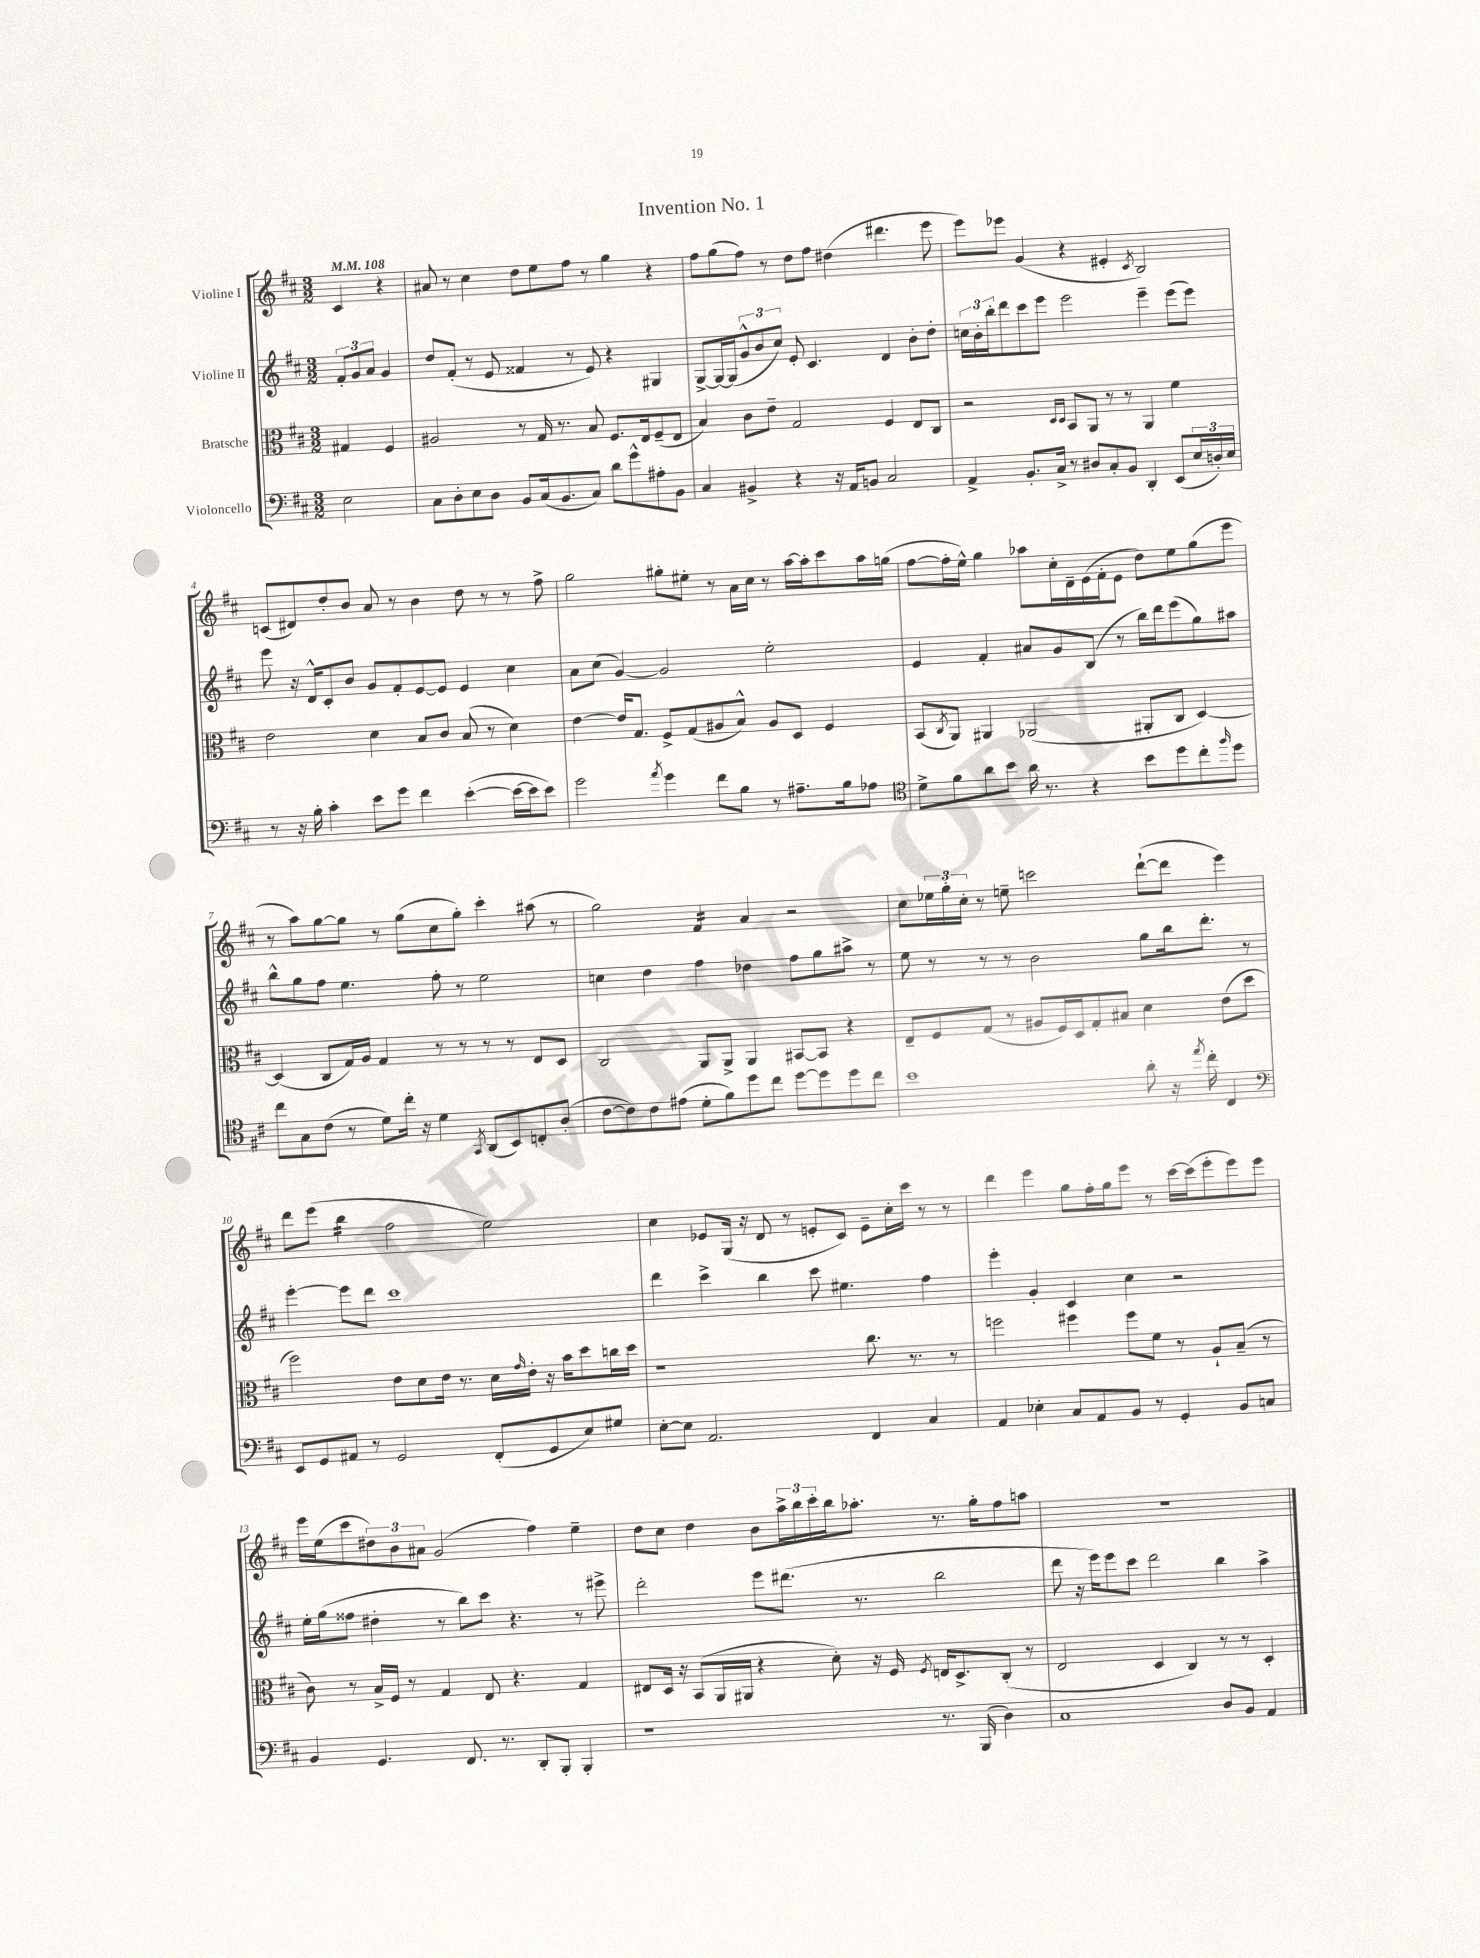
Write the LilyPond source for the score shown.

\header { title = "Invention No. 1" }
<<
\new StaffGroup <<
\new Staff = "s0" \with { instrumentName = "Violine I" } {
    \clef treble \key d \major \numericTimeSignature \time 3/2 \partial 2 \tempo 4 = 108
    cis'4 r4 |
    ais'8 r8 cis''4 d''8 e''8 fis''8 r8 g''4 r4 |
    fis''8 g''8( fis''8) r8 d''8 fis''8 dis''4( dis'''4. e'''8 |
    e'''8) ees'''8 g'4( r4 eis'4-. \acciaccatura { cis'8 } b2) |
    c'8( dis'8) d''8-. b'8 a'8 r8 b'4 d''8 r8 r8 fis''8-> |
    g''2 gis''8-. eis''8-. r8 a'16 cis''16 r8 a''16~ a''16-. cis'''8 a''16 g''16( |
    fis''8~ fis''16-. e''16-^) g''4 aes''8 cis''16-. d'16-- e'16( fis'16-. e'8 d''8) e''8 g''8( e'''8 |
    r8 a''8) g''8~ g''8 r8 g''8( cis''8 g''8-.) cis'''4-. ais''8( r8 |
    g''2) fis'4:16 a'4 r2 |
    cis''8 \tuplet 3/2 { ees''16 g''16-. cis''16-. } r8 e''8-- c'''2 d'''8~-!( d'''8 e'''4) |
    d'''8 e'''8( b''4:16 fis''2 e''2) |
    cis''4 ees'8 g16( r16 d'8 r8 e'8-. cis'8) e'8-- cis''16-. cis'''16 r8 r8 |
    d'''4 e'''4 g''8 fis''16-. g''16 e'''8 r8 cis'''16~ cis'''16( e'''8-. e'''8) e'''8 |
    e'''16 e''16( cis'''8 \tuplet 3/2 { dis''8) b'8 ais'8 } g'2( fis''4) e''4-- |
    d''8 cis''8 d''4 b'8 \tuplet 3/2 { a''16-> b''16 cis'''16-. } b''16 aes''8.-. r8. g''16-. fis''8 a''8 |
    R1. \bar "|." |
}
\new Staff = "s1" \with { instrumentName = "Violine II" } {
    \clef treble \key d \major \numericTimeSignature \time 3/2 \partial 2
    \tuplet 3/2 { fis'8-. g'8 a'8 } g'4 |
    d''8 fis'8-.( r8 e'8 fisis'4 r8 e'8) r4 gis4 |
    g8~-> g16~ g16( \tuplet 3/2 { g'8-^ b'8 cis''8) } e'8-. cis'4. d'4 b'8-. d''8-. |
    \tuplet 3/2 { c''16 b'16-. b''16-. } d'''8 cis'''8 e'''8 e'''2 e'''4-- e'''8( e'''8) |
    e'''8 r16 d'16-^ cis'8-. b'8 g'8 fis'8-. e'8~ e'8 e'4 cis''4 |
    a'8 cis''8( g'4~) g'2 e''2-. |
    e'4 fis'4-. ais'8 g'8 b8( r8 b''16) d'''16 e'''8( g''8) ais''8 |
    b''8-^ g''8 fis''8 e''4. fis''8-. r8 e''2 |
    c''4 d''4 fis''4 des''4 fis''8 g''8 ais''8-> r8 |
    e''8 r8 r8 r8 b'2 g''8 b''16 d'''8.-. r8 |
    e'''4~-. e'''8 d'''8 cis'''1 |
    d'''4 cis'''4-> b''4 cis'''8 eis''4. fis''4 |
    e'''4-. g'4-. cis'4 cis''4 r2 |
    e''16-. g''16( fisis''8 dis''4-. r8 b''8) cis'''8 r4. r8 eis'''8-> |
    d'''2-. e'''8 dis'''8.( r8. b''2 |
    d'''8 r16 e'''16) e'''8 cis'''8 d'''2 b''4 a''4-> \bar "|." |
}
\new Staff = "s2" \with { instrumentName = "Bratsche" } {
    \clef alto \key d \major \numericTimeSignature \time 3/2 \partial 2
    gis4 fis4 |
    ais2 r8 g16 r8. b8 fis8. e16 fis8--( e8 |
    b4) cis'8 e'8-- g2 fis4 e8 cis8 |
    r2 \grace { d16 d16 } b,8 a,8 r8 r8 a,4 fis'4 |
    e'2 d'4 b8 cis'8 b8( r8 d'4) |
    e'4~ e'16 g8. fis8-> g8( ais8 b8-^) ais8 d8 fis4 |
    b,8( \acciaccatura { cis8 } a,8) ais,4 aes,2( ais,8-. cis8 d4~) |
    d4( cis8 g16) a16 g4 r8 r8 r8 r8 e8 d8 |
    cis2 a,8 a,8-> a,4 bis,8~ bis,8 r4 |
    e8-- fis8 g8( r8 ais8 fis16) d16 g8-. bis8 d'4 e'8( d''8 |
    fis''2) e'8 d'8 e'16 r8. d'16 \grace { g'16 } e'16-. r16 b'16 d''8 c''16 d''16 |
    r1 cis''8. r8. r8 |
    f''2 fis''4 fis''8 fis'8 r8 a8-! b8--( r8 |
    cis'8) r8 b16-> fis16 r8 g4 e8 r4. g4 |
    eis8 d16 r16 b,8( a,16 ais,16 r4 d'8-.) r16 fis16 \acciaccatura { fis8 } e16 d8.-> cis8-.( r8 |
    e2 d4 cis4) r8 r8 d4-. \bar "|." |
}
\new Staff = "s3" \with { instrumentName = "Violoncello" } {
    \clef bass \key d \major \numericTimeSignature \time 3/2 \partial 2
    e2 |
    cis8 d8-. e8 d8 b,8 cis16( b,8. cis8) d'8 g'8-^ ais8-. b,8 |
    cis4 bis,4-> r4 r16 a,16 b,8 cis2 |
    a,4-> b,8.-. cis16-> r8 dis8 cis8-. b,8 d,4-. e,8( \tuplet 3/2 { e16 d16-.) e16 } |
    r8 r16 b16-. cis'4-. e'8 g'8 fis'4 e'4~-.( e'16~ e'16 e'8) |
    g'2 \acciaccatura { a'8 } g'4 fis'8 b8 r8 ais8.-- b16 aes8 |
    \clef tenor d'8-> fis'8 a'8 b'8 a'16 r8. r4 b'8 d''8 cis''8-. \grace { fis''16 } d''8 |
    cis''8 g8 cis'8( r8 d'8) cis''16-. r16 d'4 \acciaccatura { g,8 } a,8( b,8) c8-. a8-.( |
    cis'8~ cis'8) cis'8 eis'8( d'8-. fis'8) d''8 cis''8 d''8~ d''8 d''8 cis''8 |
    b'1 a'8-. r16 \acciaccatura { e''8 } cis''16-. cis4 |
    \clef bass e,8 g,8 ais,8 r8 g,2 fis,8-.( g,8 e8) gis8 |
    e8~-. e8 a,2. fis,4 cis4 |
    a,4 ees4-. cis8 a,8 b,8 r8 g,4-. b,8 c8 |
    b,4 g,4. fis,8. r8. d,8-. b,,8-. b,,4-. |
    r1 r8. b,,16( d4) |
    cis1 d8 b,8 a,4 \bar "|." |
}
>>
>>
